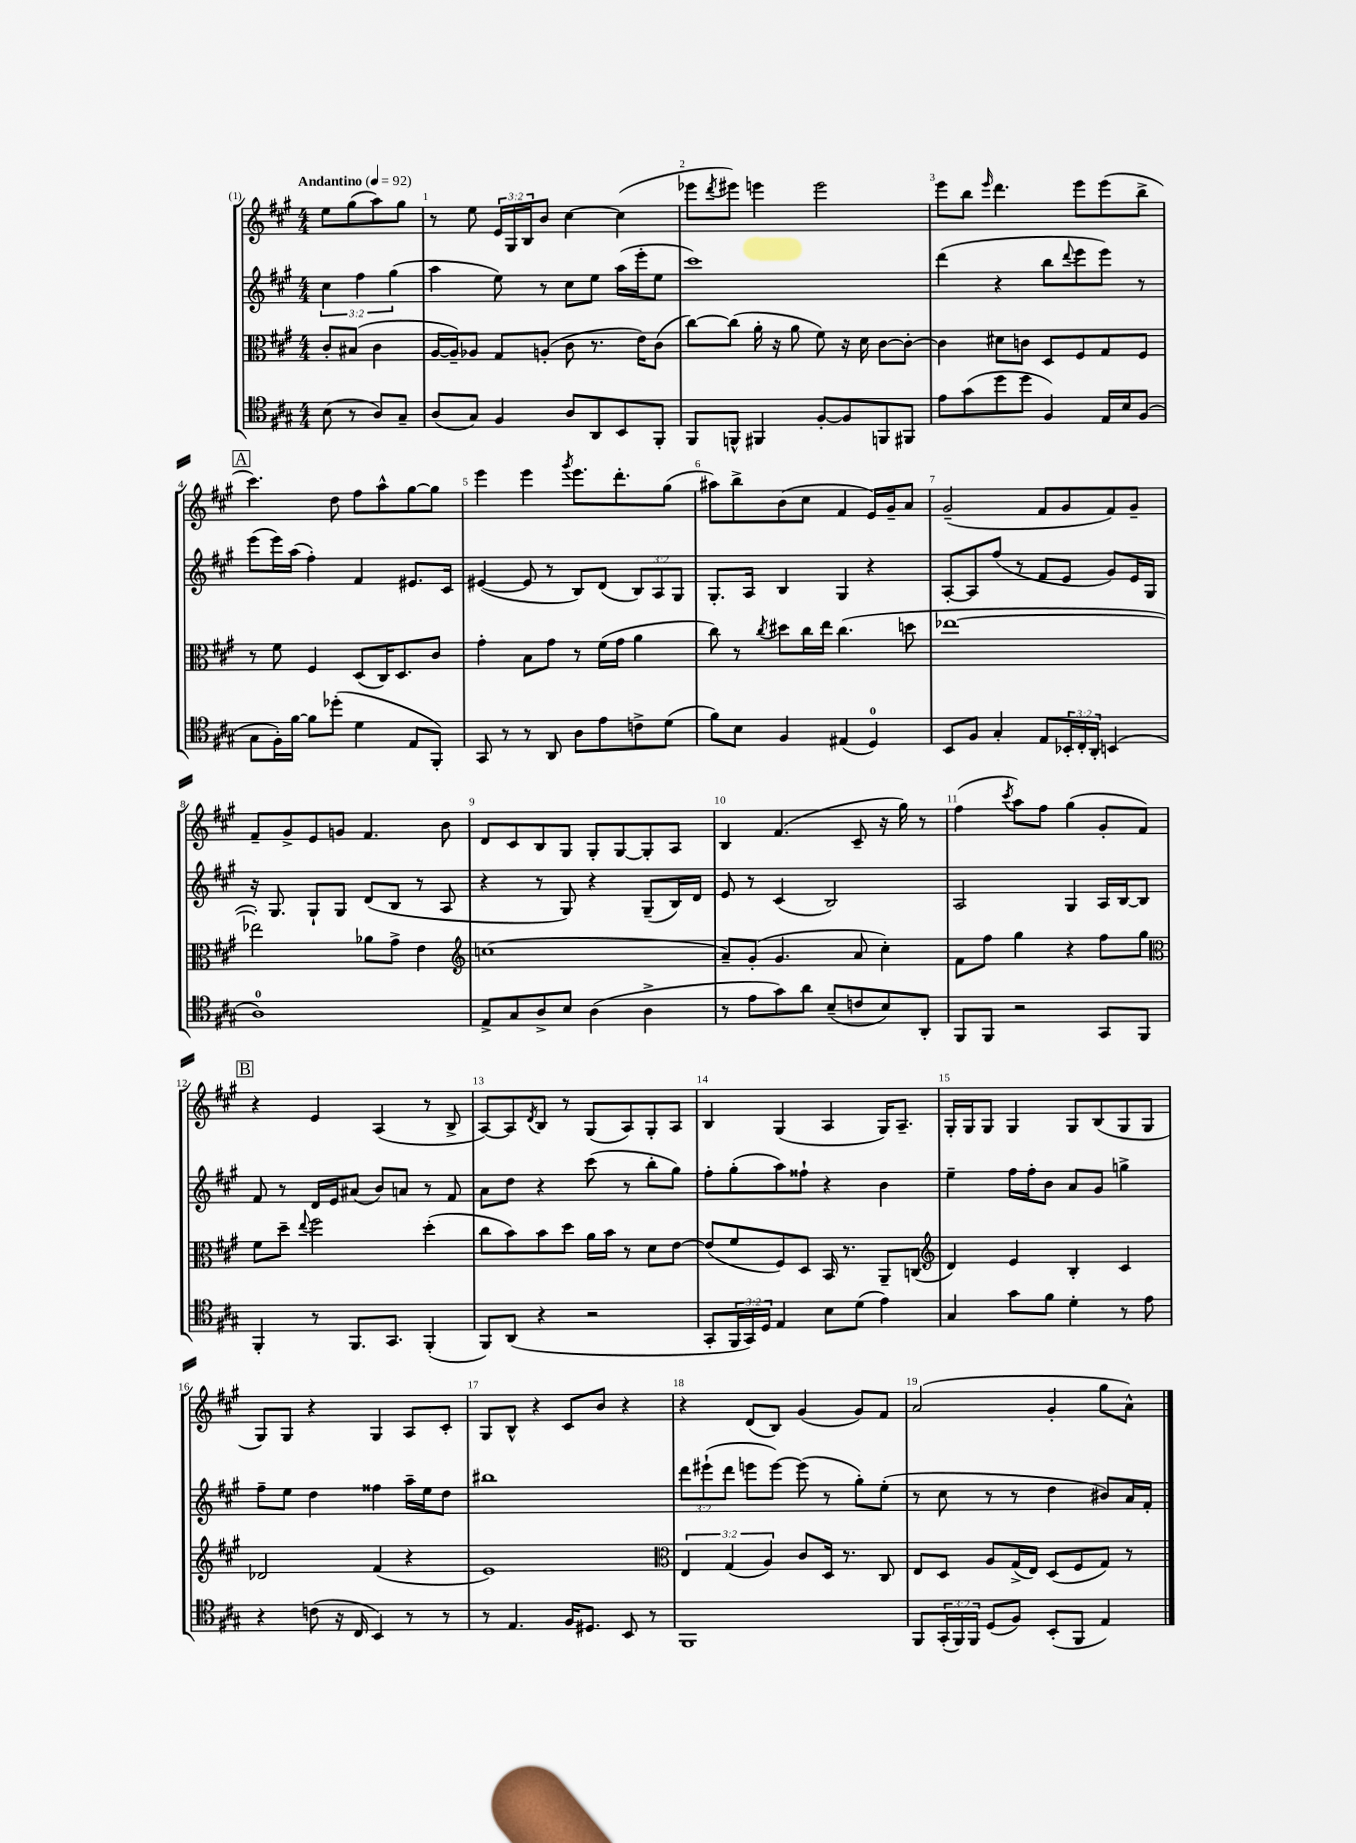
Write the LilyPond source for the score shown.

<<
\new StaffGroup <<
\new Staff = "s0" {
    \clef treble \key a \major \numericTimeSignature \time 4/4 \override Staff.TupletNumber.text = #tuplet-number::calc-fraction-text \partial 2 \tempo "Andantino" 4 = 92
    e''8 gis''8( a''8) gis''8 |
    r8 e''8 \tuplet 3/2 { e'16 gis16 b16 } b'8 cis''4~ cis''4( |
    ees'''8 \acciaccatura { d'''8 } eis'''8) e'''4 e'''2 |
    e'''8 b''8 \grace { e'''16 } d'''4. e'''8 e'''8( b''8-> |
    \mark \markup { \box "A" } cis'''4.) d''8 fis''8 a''8-^ gis''8~ gis''8 |
    e'''4 e'''4 \acciaccatura { gis'''8 } e'''8. d'''8.-. gis''8( |
    ais''8) b''8-> b'8( cis''8 fis'4 e'16) gis'16-- a'8 |
    gis'2--( fis'8 gis'8 fis'8) gis'8-- |
    fis'8-- gis'8-> e'8 g'8 fis'4. b'8 |
    d'8 cis'8 b8 gis8 gis8-. gis8~ gis8-. a8 |
    b4 fis'4.( cis'8-- r16 gis''16) r8 |
    fis''4( \acciaccatura { cis'''8 } a''8) fis''8 gis''4( gis'8-. fis'8) |
    \mark \markup { \box "B" } r4 e'4 a4( r8 b8-> |
    a8~) a8 \acciaccatura { d'8 } b8 r8 gis8( a8) gis8-. a8 |
    b4 gis4( a4 gis16) a8.-- |
    gis16-. gis16 gis8 gis4 gis8 b8( gis8 gis8 |
    gis8) gis8 r4 gis4 a8 cis'8-. |
    gis8 b8-^ r4 cis'8 b'8 r4 |
    r4 d'8( b8) gis'4( gis'8) fis'8 |
    a'2( gis'4-. gis''8 a'8-^) \bar "|." |
}
\new Staff = "s1" {
    \clef treble \key a \major \numericTimeSignature \time 4/4 \override Staff.TupletNumber.text = #tuplet-number::calc-fraction-text \partial 2
    \tuplet 3/2 { cis''4 fis''4 gis''4( } |
    a''4 e''8) r8 cis''8 e''8 a''16( e'''16-. e''8 |
    cis'''1) |
    d'''4( r4 b''8 \appoggiatura { d'''8 } e'''8 e'''8) r8 |
    \mark \markup { \box "A" } e'''8( e'''16) a''16( fis''4-.) fis'4 eis'8. cis'16 |
    eis'4~( eis'8 r8 b8) d'8( \tuplet 3/2 { b8) a8 gis8 } |
    gis8.-. a16 b4 gis4 r4 |
    a8~-. a8 fis''8( r8 fis'8 e'8 gis'8) e'16 gis16 |
    r16 gis8. gis8-! gis8 d'8( b8 r8 a8 |
    r4 r8 gis8) r4 gis8--( b16) d'16 |
    e'8 r8 cis'4( b2) |
    a2 gis4 a16 b16~ b8 |
    \mark \markup { \box "B" } fis'8 r8 d'16 e'16 ais'8( b'8) a'8 r8 fis'8 |
    a'8 d''8 r4 cis'''8( r8 b''8-. gis''8) |
    fis''8-. gis''8-.( a''8) fisis''8-! r4 b'4 |
    e''4-- fis''16 fis''16-. b'8 a'8 gis'8 g''4-> |
    fis''8-- e''8 d''4 fisis''4 a''16-- e''16 d''8 |
    bis''1 |
    \tuplet 3/2 { d'''8 eis'''8-!( d'''8 } e'''8 e'''8~) e'''8( r8 gis''8-.) e''8-.( |
    r8 cis''8 r8 r8 d''4 bis'8) a'16 fis'16-. \bar "|." |
}
\new Staff = "s2" {
    \clef alto \key a \major \numericTimeSignature \time 4/4 \override Staff.TupletNumber.text = #tuplet-number::calc-fraction-text \partial 2
    cis'8-. bis8( cis'4 |
    a16~ a16--) aes8 gis8 a8-.( cis'8 r8. e'16) cis'8( |
    cis''8~) cis''8( a'16-. r16 a'8 fis'8) r16 d'16 cis'8~ cis'8~-. |
    cis'4 dis'8 c'8 d8 fis8 gis8 fis8 |
    \mark \markup { \box "A" } r8 fis'8 fis4 d8( cis16) d8. cis'8 |
    gis'4-. b8 gis'8 r8 fis'16( gis'16 a'4 |
    cis''8) r8 \acciaccatura { cis''8 } dis''8 cis''16 e''16 cis''4.( d''8 |
    ees''1~ |
    ees''2-.) aes'8 gis'8-> e'4 |
    \clef treble c''1( |
    a'8--) gis'8-.( gis'4. a'8 cis''4-.) |
    fis'8 fis''8 gis''4 r4 fis''8 gis''8 |
    \mark \markup { \box "B" } \clef alto fis'8 d''8-- \appoggiatura { e''8 } fis''2 d''4-.( |
    cis''8 b'8) b'8 d''8 a'16 b'16 r8 d'8 e'8~ |
    e'8( fis'8 fis8) d8 b,16 r8. a,8-- c8( |
    \clef treble d'4) e'4 b4-. cis'4 |
    des'2 fis'4( r4 |
    e'1) |
    \clef alto \tuplet 3/2 { e4 gis4( a4) } cis'8 d16 r8. cis8 |
    e8 d8 a8 gis16->( e16) d8( fis8 gis8) r8 \bar "|." |
}
\new Staff = "s3" {
    \clef tenor \key a \major \numericTimeSignature \time 4/4 \override Staff.TupletNumber.text = #tuplet-number::calc-fraction-text \partial 2
    b8( r8 a8) gis8-- |
    a8( gis8) fis4 a8 a,8 b,8 fis,8-. |
    fis,8 f,8-^ fis,4 fis8~-. fis8 f,8 fis,8 |
    e'8 gis'8( d''8 d''8 fis4) e16 b16 fis8( |
    \mark \markup { \box "A" } gis8 fis16-.) fis'16~ fis'8 des''8-.( d'4 e8 fis,8-.) |
    gis,8 r8 r8 a,8 a8 e'8 c'8-> d'8( |
    fis'8) b8 fis4 eis4( d4-0) |
    b,8 fis8 gis4-. e8 \tuplet 3/2 { bes,16-. cis16-. a,16-. } b,4( |
    a1-0) |
    e8-> gis8 a8-> b8 a4( a4-> |
    r8 e'8 gis'8) a'8 b8--( c'8 b8) a,8-. |
    fis,8 fis,8 r2 gis,8 fis,8 |
    \mark \markup { \box "B" } fis,4-. r8 fis,8. gis,8. fis,4-.( |
    fis,8) a,8( r4 r2 |
    gis,8-. \tuplet 3/2 { fis,16 gis,16) d16 } e4 b8 d'8( e'4) |
    gis4 gis'8 fis'8 d'4-. r8 e'8 |
    r4 c'8( r16 cis16 b,4) r8 r8 |
    r8 e4. fis16 dis8. b,8 r8 |
    fis,1 |
    fis,8 \tuplet 3/2 { gis,16-.( fis,16) fis,16 } d8( fis8) b,8-.( fis,8 e4) \bar "|." |
}
>>
>>
\layout { \context { \Score \override BarNumber.break-visibility = ##(#f #t #t) barNumberVisibility = #all-bar-numbers-visible } }
